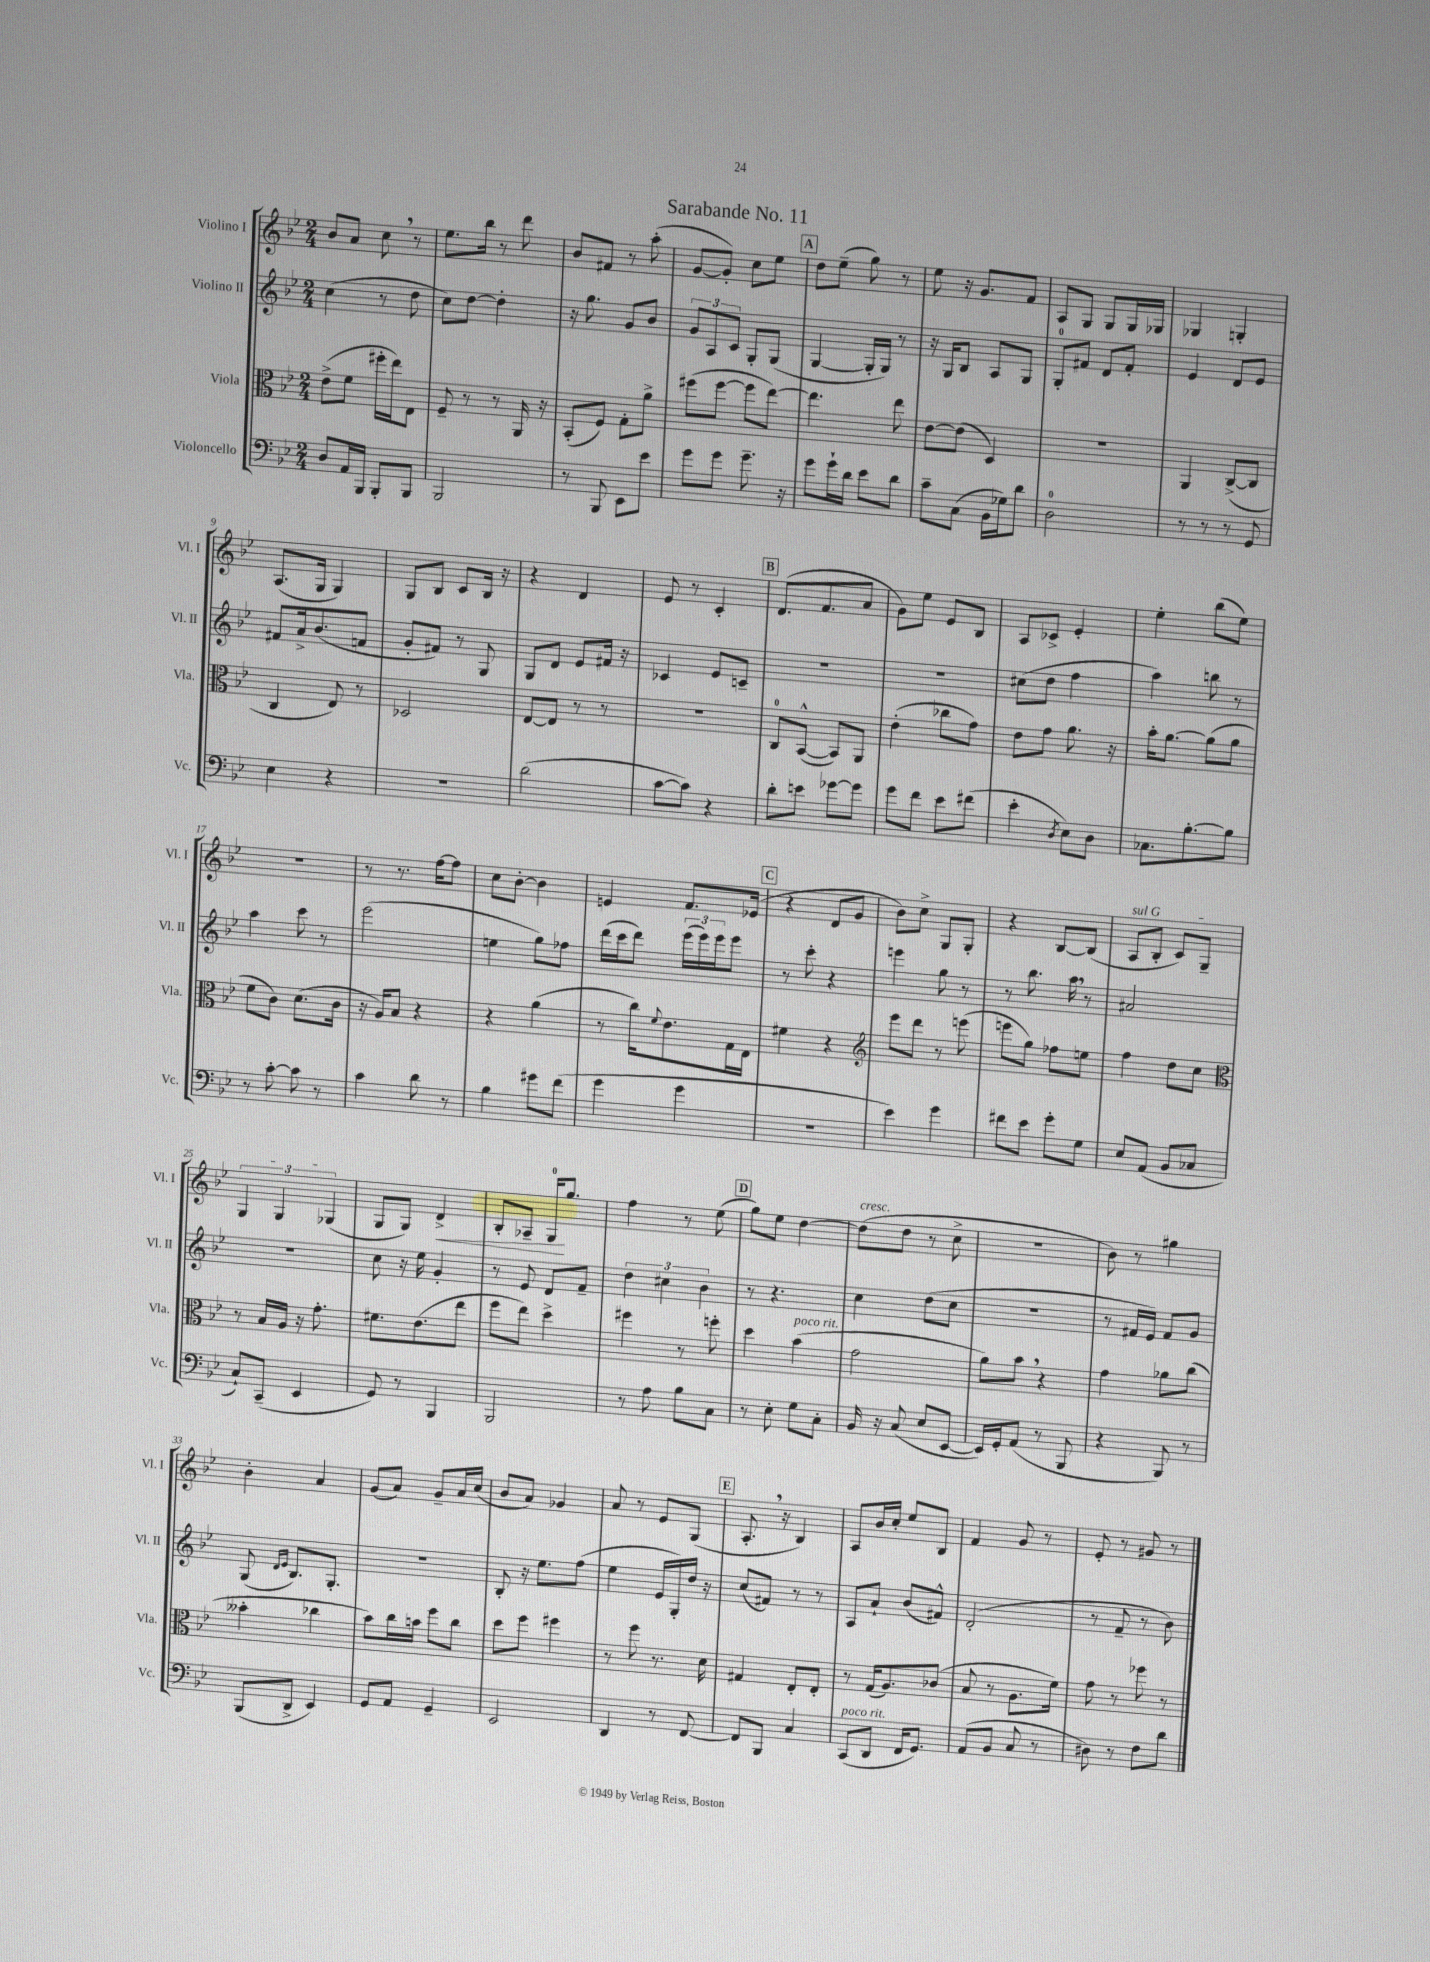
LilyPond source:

\header { title = "Sarabande No. 11" }
<<
\new StaffGroup <<
\new Staff = "s0" \with { instrumentName = "Violino I" shortInstrumentName = "Vl. I" } {
    \clef treble \key bes \major \numericTimeSignature \time 2/4
    bes'8 a'8 c''8 \breathe r8 |
    ees''8. bes''16 r8 d'''8 |
    bes'8 fis'8 r8 a''8-.( |
    g'8~ g'8-.) c''8 ees''8 |
    \mark \markup { \box "A" } d''8 ees''8--( g''8) r8 |
    ees''8 r16 g'8. f'8 |
    a8 g8 g8 g16 ges16 |
    ges4 g4-. |
    a8.( g16 g4) |
    g8 bes8 c'8 bes16 r16 |
    r4 d'4 |
    ees'8 r8 c'4-. |
    \mark \markup { \box "B" } d'8.( f'8. a'8 |
    g'8) ees''8 ees'8 bes8 |
    a8 ces'8-> ees'4-. |
    ees''4-. bes''8( ees''8) |
    R2 |
    r8 r8. f''16~ f''8 |
    c''8 bes'8~-. bes'4 |
    e'4 f'8. ees'16( |
    \mark \markup { \box "C" } r4 d'8 g'8 |
    bes'8) c''8-> g8 g8-. |
    r4 bes8~ bes8( |
    \once \override TextSpanner.bound-details.left.text = \markup { \italic "sul G" } a8\startTextSpan bes8-. c'8) g8-- |
    \tuplet 3/2 { g4 g4 ges4\stopTextSpan( } |
    g8 g8) d'4->\< |
    bes8-. aes8-- g16-0\! g''8. |
    f''4 r8 ees''8( |
    \mark \markup { \box "D" } g''8) ees''8 d''4~ |
    d''8^\markup { \italic "cresc." }( d''8 r8 c''8-> |
    R2 |
    bes'8) r8 gis''4 |
    bes'4-. a'4 |
    g'8( a'8) g'8-- a'16 c''16( |
    bes'8 a'8) ges'4 |
    a'8 r8 ees'8 g8( |
    \mark \markup { \box "E" } a8.-. \breathe r16 bes4) |
    a8 bes'16 c''16-. ees''8 bes8 |
    f'4 g'8 r8 |
    ees'8-. r8 gis'8 r8 \bar "|." |
}
\new Staff = "s1" \with { instrumentName = "Violino II" shortInstrumentName = "Vl. II" } {
    \clef treble \key bes \major \numericTimeSignature \time 2/4
    c''4( r8 d''8 |
    c''8) d''8~ d''4-. |
    r16 g''8. g'8 bes'8 |
    \tuplet 3/2 { g'8 a8 c'8 } g8-. g8( |
    \mark \markup { \box "A" } g4~ g16-. g16) r8 |
    r16 g16 bes8 a8 g8 |
    g8-0-. fis'8 d'8 fis'8-. |
    ees'4 d'8 ees'8 |
    fis'8 a'16-> bes'8.( f'8 |
    g'8-. fis'8) r8 g8 |
    g8 d'8 ees'8 fis'16 r16 |
    ces'4 ees'8 c'8-- |
    \mark \markup { \box "B" } r2 |
    R2 |
    cis''8( d''8 f''4 |
    a''4) b''8 r8 |
    a''4 c'''8 r8 |
    ees'''2( |
    e''4 g''8) fes''8 |
    d'''16( c'''16 d'''8) \tuplet 3/2 { ees'''16( ees'''16) ees'''16 } ees'''8 |
    \mark \markup { \box "C" } r8 c'''8-. r4 |
    e'''4 g''8 r8 |
    r8 bes''8. a''16 \breathe r8 |
    ais'2 |
    r2 |
    c''8 r16 ees''16 g'4-. |
    r8 ees'8 d'8 f'8-- |
    \tuplet 3/2 { d''4 cis''4 bes'4 } |
    \mark \markup { \box "D" } r8 r4. |
    c''4 d''8( c''8 |
    R2 |
    r8 fis'16 ees'16) fis'8 g'8 |
    g8( \grace { d'16 ees'16 } bes8.) g8.-. |
    R2 |
    bes8-. r16 ees''8. f''8( |
    ees''4 ees'16 g16-.) d''16 r16 |
    \mark \markup { \box "E" } c''8( fis'8) r8 r8 |
    a8 a'8-! bes'8( fis'8-^) |
    d'2-.( |
    r8 f'8-- r8 bes'8) \bar "|." |
}
\new Staff = "s2" \with { instrumentName = "Viola" shortInstrumentName = "Vla." } {
    \clef alto \key bes \major \numericTimeSignature \time 2/4
    ees'8->( f'8 fis''16-. ees''16) ees8 |
    f8-- r8 r8 a,16 r16 |
    bes,8-.( f8) g8-. a'8-> |
    fis''8( fis''8~ fis''8 ees''8~) |
    \mark \markup { \box "A" } ees''4. ees''8 |
    ees'8~ ees'8( d4) |
    R2 |
    a,4 c8~->( c8 |
    c4 ees8) r8 |
    des2 |
    ees8~ ees8 r8 r8 |
    R2 |
    \mark \markup { \box "B" } c8-0 bes,8~-^( bes,8) a,8 |
    ees'4-.( ces''8 g'8) |
    ees'8 g'8 a'8. r16 |
    bes'16-. a'8.~ a'8( a'8 |
    f'8 c'8) d'8.( c'16 |
    r16 a16) bes8 r4 |
    r4 a'4( |
    r8 c''16) \appoggiatura { f'8 } ees'8. g16 ees16 |
    \mark \markup { \box "C" } fis'4 r4 |
    \clef treble ees'''8 d'''8 r8 e'''8( |
    e'''8 g''8) fes''8 e''8 |
    f''4 d''8 c''8 |
    \clef alto r8 bes16 a16 r16 g'8.-. |
    fis'8. ees'8.( ees''8 |
    f''8 ees''8) d''4-> |
    fis''4 r8 f''8-. |
    \mark \markup { \box "D" } d''4 bes'4^\markup { \italic "poco rit." }( |
    g'2 |
    a'8) bes'8 \breathe r4 |
    g'4 aes'8 c''8( |
    beses'4-. ces''4 |
    bes'8) c''16 b'16 f''8 c''8 |
    d''8 f''8 fis''4 |
    r8 f''8 r8. d'16 |
    \mark \markup { \box "E" } gis4 ees8-. ees8-. |
    r8 g16( a8.) ces'8( |
    bes8 r8 a8. f'16) |
    g'8 r8 fes''8 r8 \bar "|." |
}
\new Staff = "s3" \with { instrumentName = "Violoncello" shortInstrumentName = "Vc." } {
    \clef bass \key bes \major \numericTimeSignature \time 2/4
    d8 a,16 bes,,16 bes,,8-. bes,,8 |
    bes,,2 |
    r8 bes,,8 ees,8 ees'8 |
    g'8 g'8 g'8.-- r16 |
    \mark \markup { \box "A" } g'8 g'16-! d'16 ees'8 d'8 |
    c'8-- c8( bes,16 ges16) d'8 |
    d2-0 |
    r8 r8 r8 g,8 |
    ees4 r4 |
    R2 |
    d'2( |
    c'8~ c'8) r4 |
    \mark \markup { \box "B" } d'8-. e'8 ges'8~ ges'8 |
    g'8 f'8 ees'8 fis'8( |
    ees'4-. \acciaccatura { d8 } ees8) d8 |
    ces8. bes8.~-. bes8 |
    r8 c'8~-. c'8 r8 |
    c'4 d'8 r8 |
    bes4 gis'8 f'8( |
    g'4 g'4 |
    \mark \markup { \box "C" } r2 |
    ees'4) g'4 |
    fis'8 ees'8 g'8-. g8 |
    ees8 a,8( bes,8 ces8 |
    c8-!) c,8--( ees,4 |
    g,8) r8 bes,,4 |
    bes,,2 |
    r8 a8 bes8 c8 |
    \mark \markup { \box "D" } r8 ees8-. g8 c8-. |
    bes,16 r16 c8( ees8 ees,8~ |
    ees,16) g,16-. a,8( r8 bes,,8 |
    r4 bes,,8) r8 |
    bes,,8( d,8-> ees,4) |
    g,8 a,8 g,4-- |
    ees,2 |
    d,4 r8 f,8~ |
    \mark \markup { \box "E" } f,8 bes,,8 c4 |
    c,8^\markup { \italic "poco rit." }( d,8 f,16 g,8.) |
    a,8( bes,8 c8 r8 |
    dis8) r8 f8 d'8 \bar "|." |
}
>>
>>
